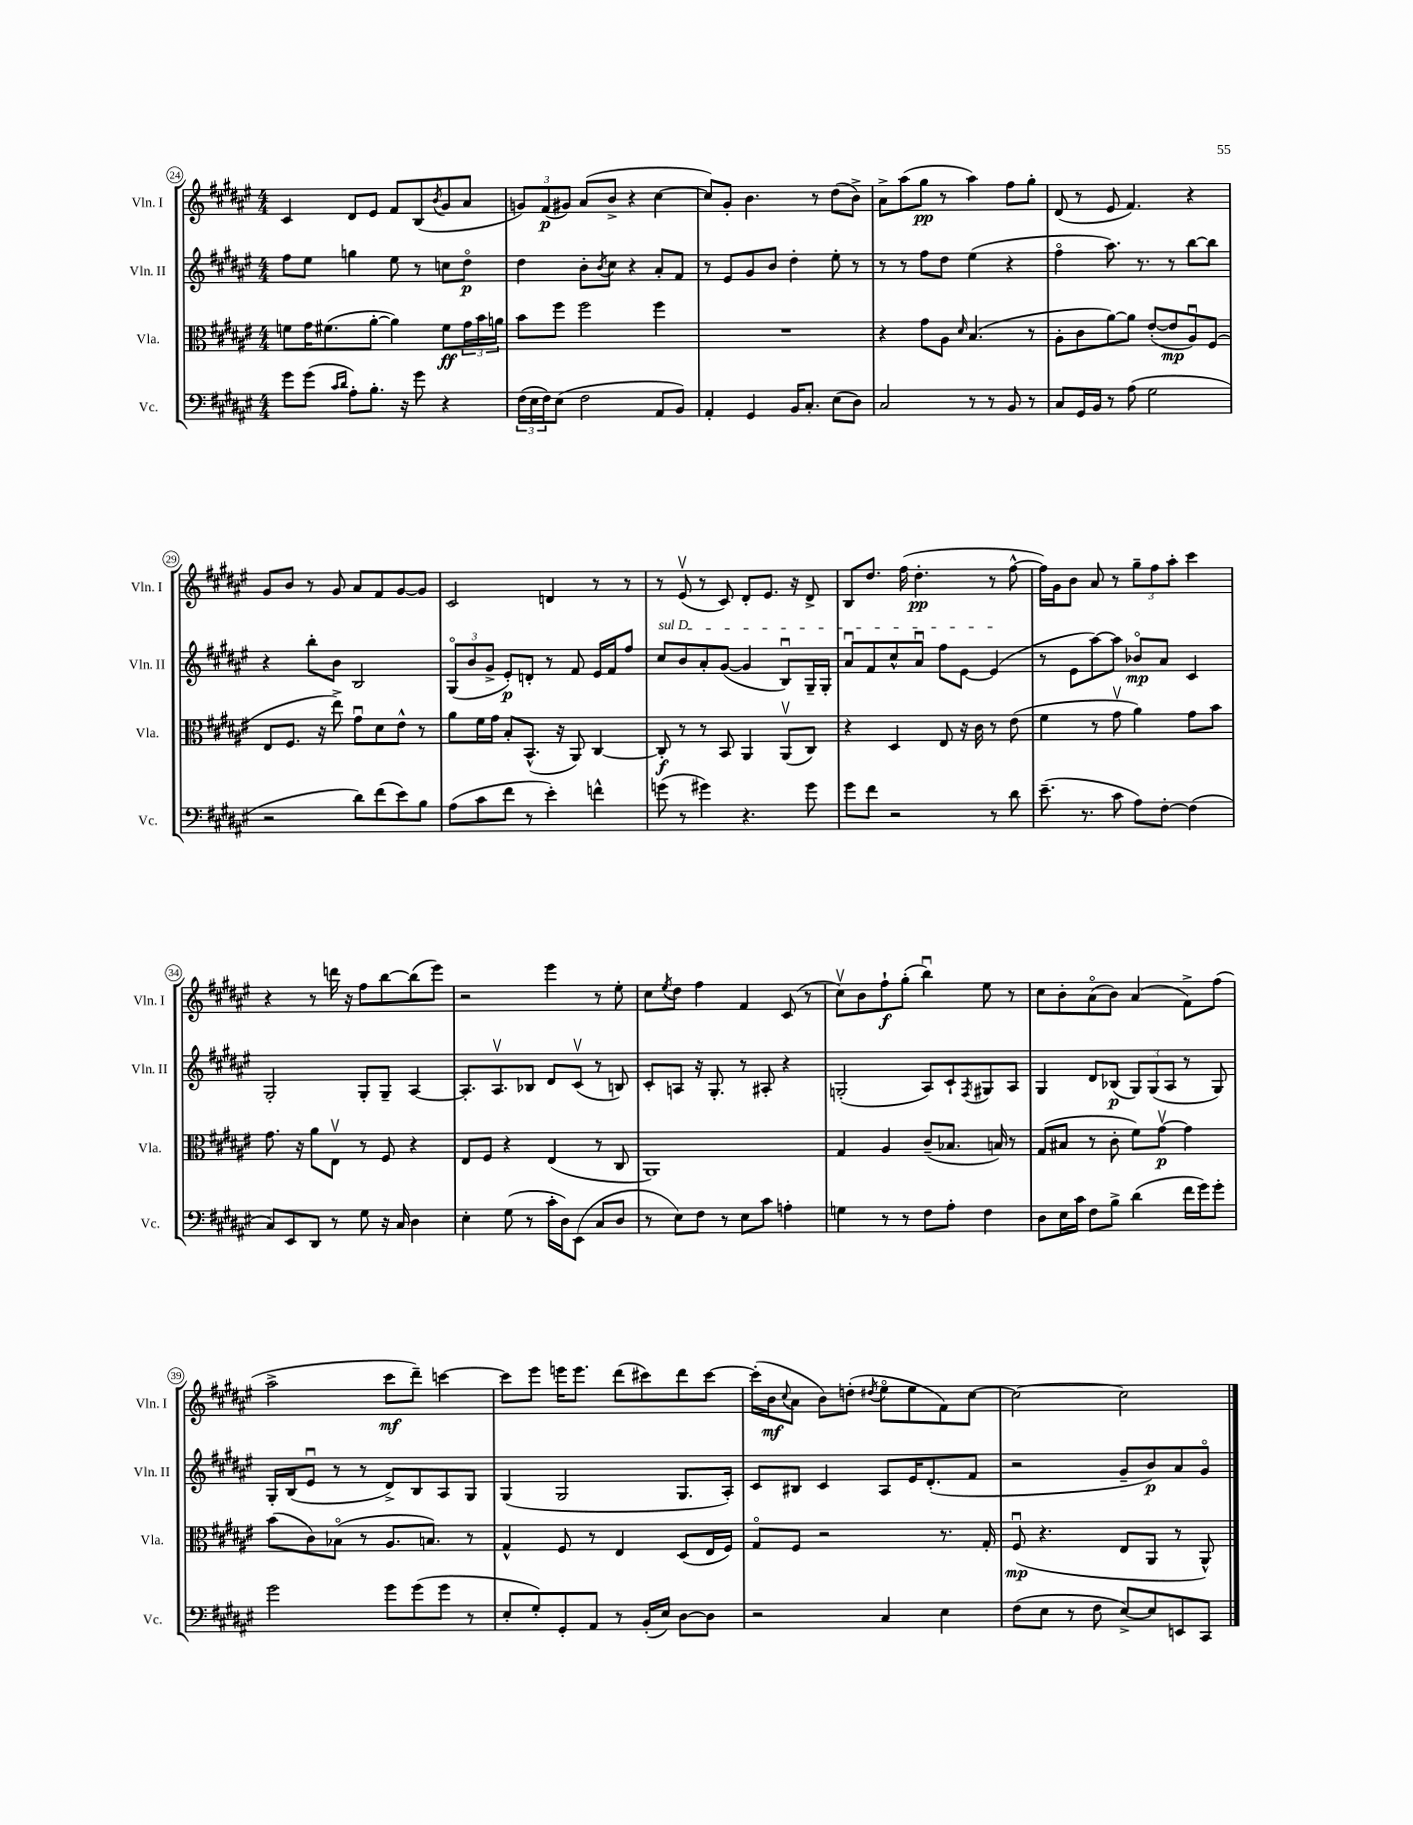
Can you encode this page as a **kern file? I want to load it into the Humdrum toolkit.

**kern	**kern	**kern	**kern
*staff4	*staff3	*staff2	*staff1
*clefF4	*clefC3	*clefG2	*clefG2
*k[f#c#g#d#a#e#]	*k[f#c#g#d#a#e#]	*k[f#c#g#d#a#e#]	*k[f#c#g#d#a#e#]
*M4/4	*M4/4	*M4/4	*M4/4
8g#\L	8f\L	8ff#\L	4c#/
(8g#\J	16g#\K	8ee#\J	.
.	(8.f#\	.	.
16qqc#/LL	.	.	.
16qqd#/JJ	.	.	.
8A#'\L)	.	4gg\	8d#/L
8.B'\J	[8a#'\J	.	8e#/J
.	4a#\])	8ee#\	8f#/L
16r	.	.	.
8g#\	.	8r	(8B/
.	.	.	8qb/
4r	8f#\L	8cc\L	8g#/
.	24g#\L	8dd#o\J	8a#/J
.	24b\	.	.
.	24a\JJ	.	.
=	=	=	=
(24F#\LL	8b\L	4dd#\	12g/L)
24E#\	.	.	.
24F#\J)	.	.	(12f#/
(8E#\J	8ff#\J	.	.
.	.	.	12g#/J)
2F#\	2ff#\	8b'\L	(8a#/L
.	.	8qb/	.
.	.	8cc#\J	8b^/J
.	.	4r	4r
8AA#/L	4ff#\	8a#'/L	[4cc#\
8BB/J)	.	8f#/J	.
=	=	=	=
4AA#'/	1r	8r	8cc#/]L)
.	.	8e#/L	8g#'/J
4GG#/	.	8g#/	4.b\
.	.	8b/J	.
16BB/LK	.	4dd#'\	.
8.C#'/J	.	.	.
.	.	.	8r
(8E#\L	.	8ee#'\	(8dd#\L
8D#\J)	.	8r	8b^\J)
=	=	=	=
2C#/	4r	8r	8a#^\L
.	.	8r	(8aa#\
.	8g#\L	8ff#\L	8gg#\J
.	8A#\J	8dd#\J	8r
.	16qqd#/	.	.
8r	(4.B/	(4ee#\	4aa#\)
8r	.	.	.
8BB/	.	4r	8ff#\L
8r	8r	.	8gg#'\J
=	=	=	=
8C#/L	8A#'\L	4ff#o\	(8d#/
16GG#/L	8c#\	.	8r
16BB/JJ	.	.	.
8r	[8a#\)	8.aa#\)	8e#/
(8A#\	8a#\]J	.	4.f#/)
.	.	8.r	.
2G#\	([8e#'/L	.	.
.	8e#/]	8r	.
.	8A#u/)	[8bb\L	4r
.	(8F#/J	8bb\]J	.
=	=	=	=
2r	8E#/L	4r	8g#/L
.	8.F#/J	.	8b/J
.	.	8bb'\L	8r
.	16r	.	.
.	8ee#^\)	8b\J	8g#/
8d#\L)	8g#u\L	2B/	8a#/L
(8f#\	8d#\	.	8f#/
8e#\)	8e#^^\J	.	[8g#/
8B\J	8r	.	8g#/]J
=	=	=	=
(8A#\L	8a#\L	(12G#o/L	2c#/
.	.	12b/	.
8c#\	16f#\L	.	.
.	.	12g#^/J	.
.	16g#\JJ	.	.
8f#\J	8B'/L	8e#'/L)	.
8r	(8.BB^^/J	8d'/J	.
4e#'\)	.	8r	4d/
.	16r	.	.
.	8AA#/)	8f#/	.
4f^^\	[4C#/	16e#/LL	8r
.	.	16f#/J	.
.	.	8ff#/J	8r
=	=	=	=
(8g\	8C#'/]	8cc#/L	8r
8r	8r	8b/	(8e#v/
4g#\)	8r	8a#'/	8r
.	8BB/	([8g#/J	8c#/)
4.r	4AA#/	4g#/]	8d#'/L
.	.	.	8.e#/J
.	(8AA#v/L	8Bu/L)	.
.	.	.	16r
8g#\	8C#/J)	16G#~/L	8d#^/
.	.	16G#'/JJ	.
=	=	=	=
8g#\L	4r	8a#u/L	8B/L
8f#\J	.	8f#/	8.dd#/J
2r	4D#/	8cc#^^/	.
.	.	.	(16ff#\
.	.	8a#u/J	4.dd#'\
.	8E#/	8ff#\L	.
.	16r	[8e#\J	.
.	16c#\	.	.
8r	8r	(4e#/]	8r
8d#\	(8e#\	.	[8ff#^^\
=	=	=	=
(8.e#~\	4f#\	8r	16ff#\]LL)
.	.	.	16g#\J
.	.	8e#\L	8b\J
8.r	.	.	.
.	8r	[8aa#\)	8a#/
8c#\	8g#v\	8aa#\]J	8r
8A#\L)	4a#\)	8b-o/L	12gg#~\L
.	.	.	12ff#\
[8F#'\J	.	8a#/J	.
.	.	.	12aa#'\J
(4F#\]	8g#\L	4c#/	4ccc#\
.	8b\J	.	.
=	=	=	=
8C#/L)	8.g#\	2G#'/	4r
8EE#/	.	.	.
.	16r	.	.
8DD#/J	8a#\L	.	8r
8r	8E#v\J	.	16ddd\
.	.	.	16r
8G#\	8r	8G#'/L	8ff#\L
16r	8F#/	8G#~/J	[8bb\
16C#/	.	.	.
4D#\	4r	[4A#/	(8bb\]
.	.	.	8eee#\J)
=	=	=	=
4E#'\	8E#/L	8.A#'/]L	2r
.	8F#/J	.	.
.	.	8.A#v/	.
(8G#\	4r	.	.
8r	.	8B-/J	.
16c#'\LL	(4E#/	8d#/L	4eee#\
16D#\J)	.	.	.
(8EE#\J	.	(8c#v/J	.
8C#/L	8r	8r	8r
8D#/J	8C#/	8B/)	8ee#'\
=	=	=	=
8r	1AA#)	8c#'/L	8cc#\L
.	.	.	8qee#/
8E#\L)	.	8A/J	8dd#\J
8F#\J	.	16r	4ff#\
.	.	8.G#'/	.
8r	.	.	.
8E#\L	.	8r	4f#/
8c#\J	.	8A#'/	.
4A'\	.	4r	(8c#/
.	.	.	8r
=	=	=	=
4G\	4G#/	(2G'/	8cc#v\L)
.	.	.	8b\
8r	4A#/	.	8ff#`\
8r	.	.	(8gg#'\J
8F#\L	(8c#~/L	8A#/L)	4bbu\)
8A#'\J	8.B-/J	8c#`/	.
.	.	8qF#/	.
4F#\	.	8G#/	8ee#\
.	16B/)	.	.
.	8r	8A#/J	8r
=	=	=	=
8D#\L	(8G#/L	4G#/	8cc#\L
16E#\L	8B#/J	.	8b'\
16c#\JJ	.	.	.
8F#\L	8r	8d#/L	(8a#o\
8B^\J	8c#'\	(8B-/J	8b\J)
(4d#\	8f#\L)	12G#/L)	(4a#/
.	.	(12G#/	.
.	[8g#v\J	.	.
.	.	12A#/J	.
16f#\LL	4g#\]	8r	8f#^\L)
16g#\J)	.	.	.
8g#'\J	.	8G#/)	(8ff#\J
=	=	=	=
2g#\	(8b\L	16G#'/LL	2aa#^\
.	.	(16B/J	.
.	8c#\)	8e#u/J	.
.	(8B-o\J	8r	.
.	8r	8r	.
8g#\L	8.A#/L	8d#^/L)	8ccc#\L
(8g#\	.	8B/	8ddd#~\J)
.	8.B/J)	.	.
8g#\J	.	8A#/	[4ccc\
8r	8r	8G#/J	.
=	=	=	=
8E#'/L	4G#^^/	(4G#/	8ccc\]L
8G#'/)	.	.	8eee#\J
8GG#'/	8F#/	2G#/	16eee\LK
.	.	.	8.eee\J
8AA#/J	8r	.	.
8r	4E#/	.	(8ddd#\L
(16BB'/LL	.	.	8ccc#\)
16E#/JJ)	.	.	.
[8D#\L	(8D#/L	8.G#/L	8ddd#\
8D#\]J	16E#/L	.	[8ccc#\J
.	16F#/JJ)	16A#'/Jk)	.
=	=	=	=
2r	8G#o/L	8c#/L	(16ccc#'\]LL
.	.	.	16b\J
.	.	.	8qqcc#/
.	8F#/J	8B#/J	8a#\J
.	2r	4c#/	8b\L)
.	.	.	(8dd'\J
.	.	.	8qdd#/
4C#/	.	8A#/L	8ee#o\L
.	.	16e#/K	8ee#\
.	.	(8.d#'/	.
4E#\	8.r	.	8f#\)
.	.	8f#/J	[8cc#\J
.	16G#'/	.	.
=	=	=	=
(8F#\L	(8F#u/	2r	2cc#\_
8E#\J	4.r	.	.
8r	.	.	.
8F#\	.	.	.
[8E#^/L)	8E#/L	8g#~/L	2cc#\]
8E#/]	8AA#/J	8b/)	.
8EE/	8r	8a#/	.
8CC#/J	8AA#^^/)	8g#o/J	.
==	==	==	==
*-	*-	*-	*-
